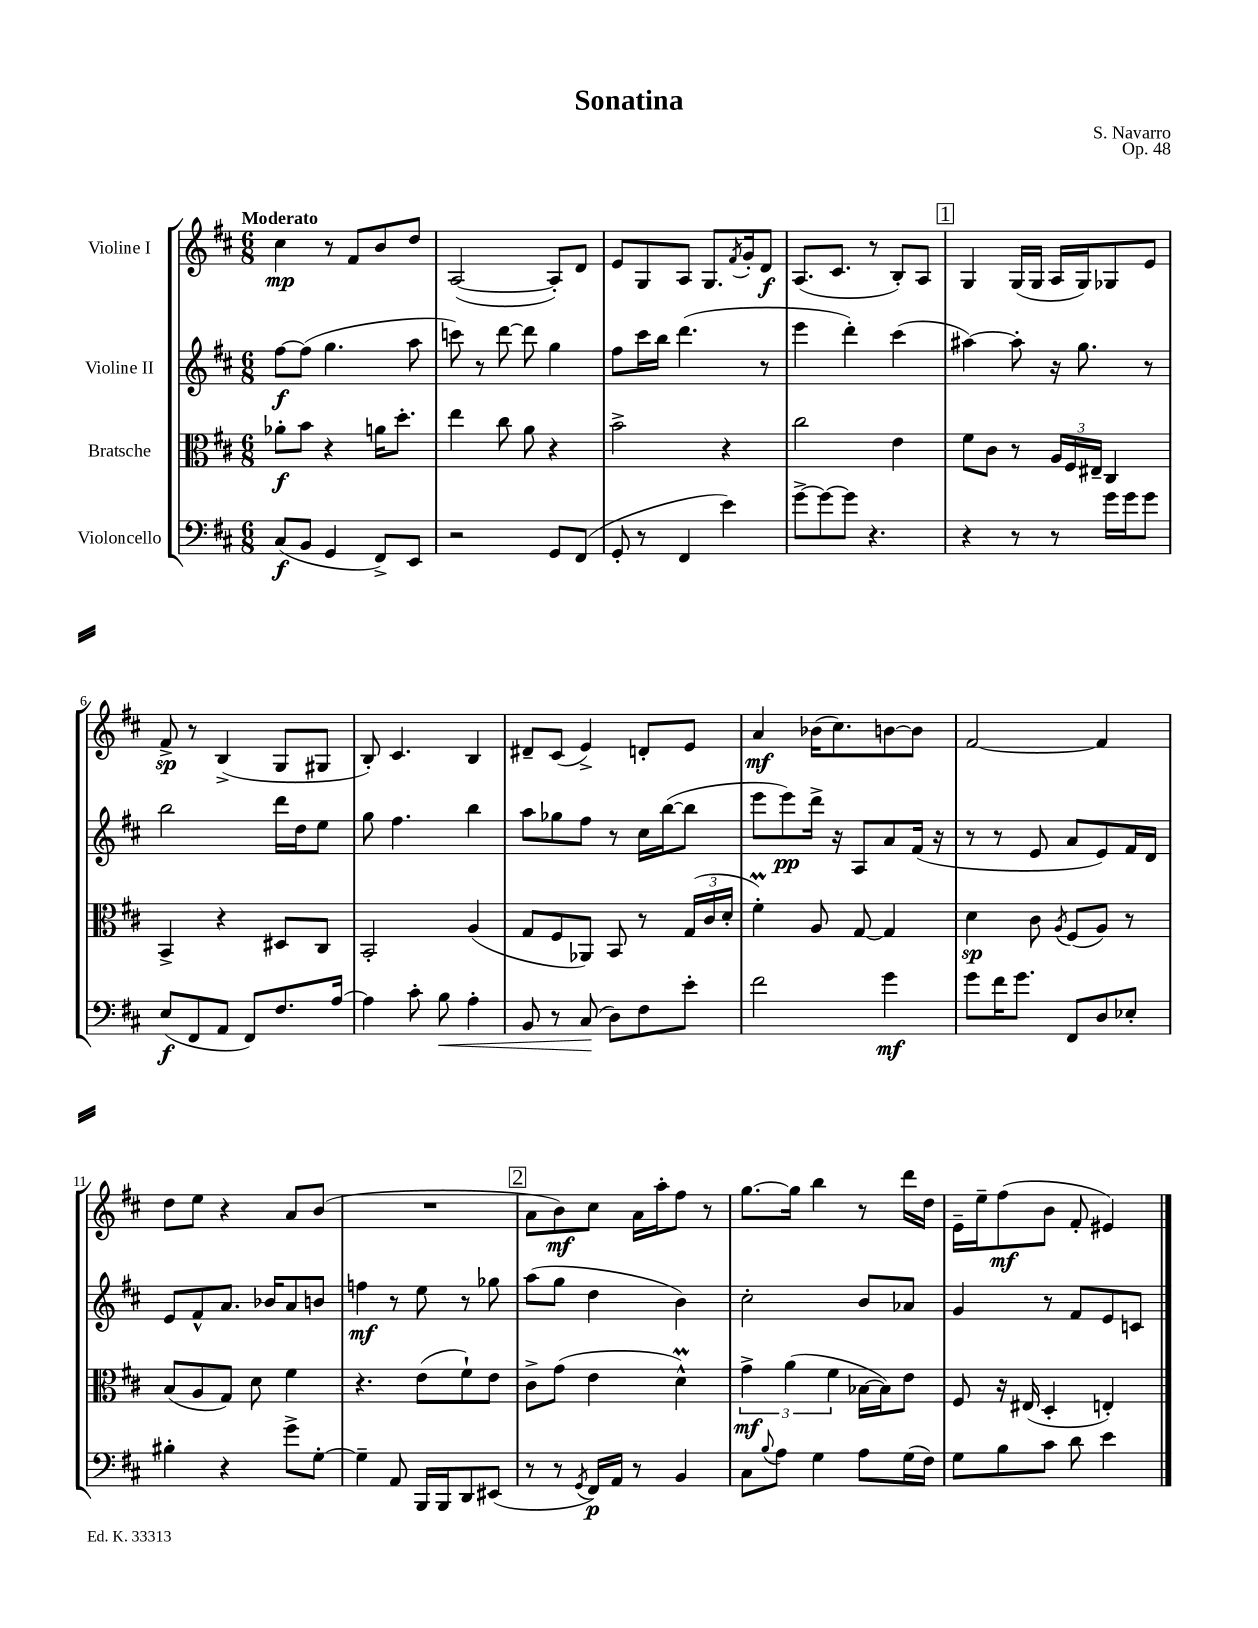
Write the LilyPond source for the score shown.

\header { title = "Sonatina" composer = "S. Navarro" opus = "Op. 48" }
<<
\new StaffGroup <<
\new Staff = "s0" \with { instrumentName = "Violine I" } {
    \clef treble \key d \major \numericTimeSignature \time 6/8 \tempo "Moderato"
    cis''4\mp r8 fis'8 b'8 d''8 |
    a2~( a8-.) d'8 |
    e'8 g8 a8 g8. \acciaccatura { fis'8 } g'16-. d'8\f |
    a8.( cis'8. r8 b8-.) a8 |
    \mark \markup { \box "1" } g4 g16( g16 a16 g16) ges8 e'8 |
    fis'8->\sp r8 b4->( g8 gis8 |
    b8-.) cis'4. b4 |
    dis'8-- cis'8( e'4->) d'8-. e'8 |
    a'4\mf bes'16( cis''8.) b'8~ b'8 |
    fis'2~ fis'4 |
    d''8 e''8 r4 a'8 b'8( |
    R2. |
    \mark \markup { \box "2" } a'8 b'8\mf) cis''8 a'16 a''16-. fis''8 r8 |
    g''8.~ g''16 b''4 r8 d'''16 d''16 |
    e'16-- e''16-- fis''8\mf( b'8 fis'8-. eis'4) \bar "|." |
}
\new Staff = "s1" \with { instrumentName = "Violine II" } {
    \clef treble \key d \major \numericTimeSignature \time 6/8
    fis''8~\f fis''8( g''4. a''8 |
    c'''8) r8 d'''8~ d'''8 g''4 |
    fis''8 cis'''16 b''16 d'''4.( r8 |
    e'''4 d'''4-.) cis'''4( |
    \mark \markup { \box "1" } ais''4~) ais''8-. r16 g''8. r8 |
    b''2 d'''16 d''16 e''8 |
    g''8 fis''4. b''4 |
    a''8 ges''8 fis''8 r8 cis''16 b''16~( b''8 |
    e'''8 e'''8\pp) d'''16-> r16 a8 a'8 fis'16( r16 |
    r8 r8 e'8 a'8 e'8) fis'16 d'16 |
    e'8 fis'8-^ a'8. bes'16 a'8 b'8 |
    f''4\mf r8 e''8 r8 ges''8 |
    \mark \markup { \box "2" } a''8( g''8 d''4 b'4) |
    cis''2-. b'8 aes'8 |
    g'4 r8 fis'8 e'8 c'8 \bar "|." |
}
\new Staff = "s2" \with { instrumentName = "Bratsche" } {
    \clef alto \key d \major \numericTimeSignature \time 6/8
    aes'8-.\f b'8 r4 a'16 d''8.-. |
    e''4 cis''8 a'8 r4 |
    b'2-> r4 |
    cis''2 e'4 |
    \mark \markup { \box "1" } fis'8 cis'8 r8 \tuplet 3/2 { a16 fis16 eis16-- } cis4 |
    b,4-> r4 dis8 cis8 |
    b,2-. a4( |
    g8 fis8 aes,8) b,8 r8 \tuplet 3/2 { g16( cis'16 d'16-. } |
    fis'4-.\prall) a8 g8~ g4 |
    d'4\sp cis'8 \acciaccatura { a8 } fis8( a8) r8 |
    b8( a8 g8) d'8 fis'4 |
    r4. e'8( fis'8-!) e'8 |
    \mark \markup { \box "2" } cis'8-> g'8( e'4 d'4-^\prall) |
    \tuplet 3/2 { g'4->\mf a'4( fis'4 } bes16~ bes16) e'8 |
    fis8 r16 eis16( d4-. e4-.) \bar "|." |
}
\new Staff = "s3" \with { instrumentName = "Violoncello" } {
    \clef bass \key d \major \numericTimeSignature \time 6/8
    cis8\f( b,8 g,4 fis,8->) e,8 |
    r2 g,8 fis,8( |
    g,8-. r8 fis,4 e'4) |
    g'8~-> g'8~ g'8 r4. |
    \mark \markup { \box "1" } r4 r8 r8 g'16 g'16 g'8 |
    e8\f( fis,8 a,8 fis,8) fis8. a16~ |
    a4 cis'8-. b8\< a4-. |
    b,8 r8 cis8\!( d8) fis8 e'8-. |
    fis'2 g'4\mf |
    g'8 fis'16 g'8. fis,8 d8 ees8-. |
    bis4-. r4 g'8-> g8~-. |
    g4-- a,8 b,,16 b,,16 d,8 eis,8( |
    \mark \markup { \box "2" } r8 r8 \acciaccatura { g,8 } fis,16\p) a,16 r8 b,4 |
    cis8 \appoggiatura { b8 } a8 g4 a8 g16( fis16) |
    g8 b8 cis'8 d'8 e'4 \bar "|." |
}
>>
>>
